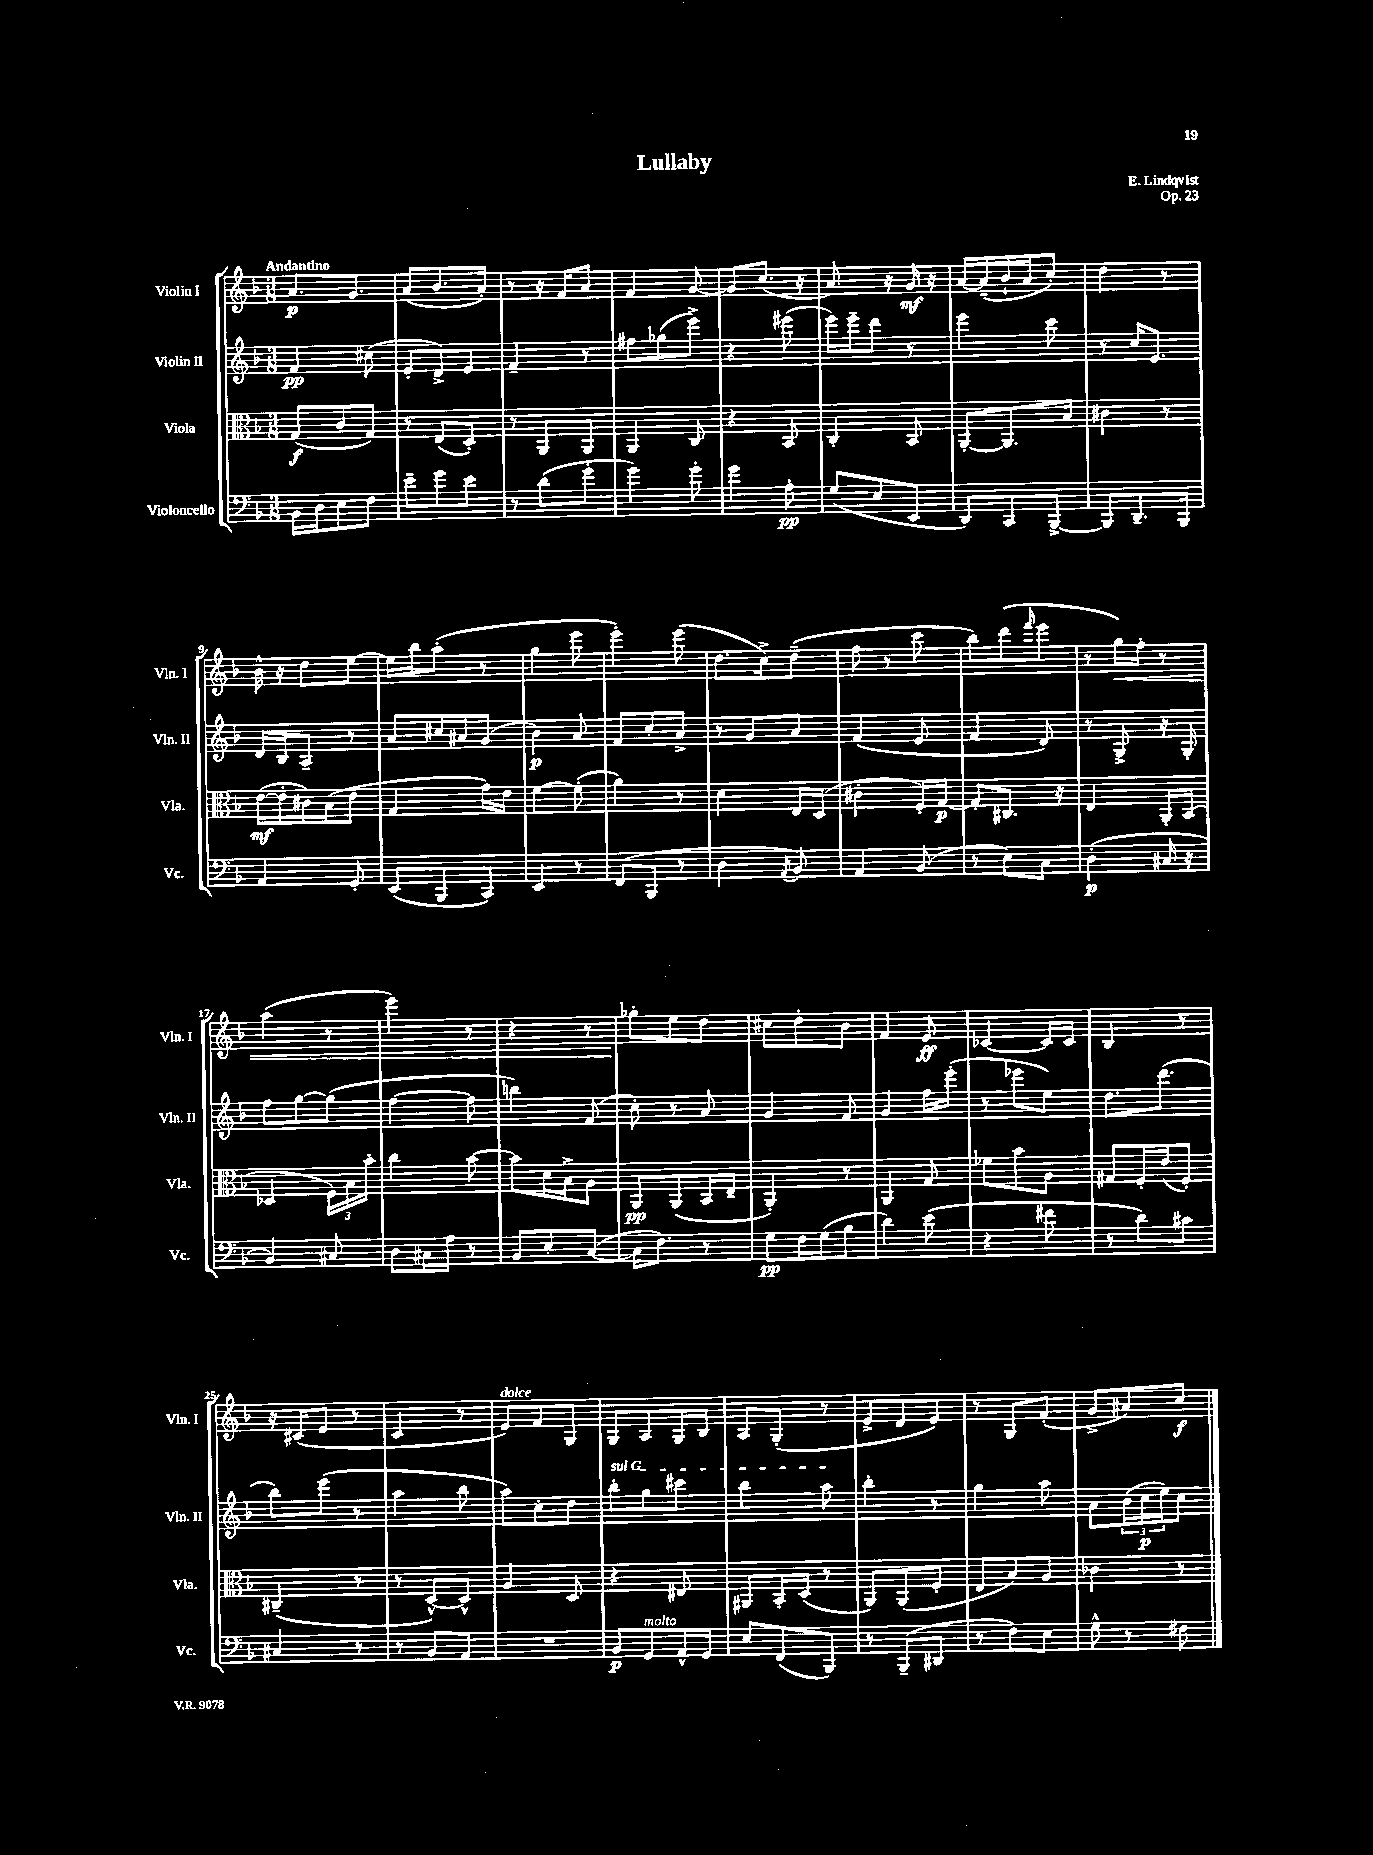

**kern	**dynam	**kern	**dynam	**kern	**dynam	**kern	**dynam
*part4	*part4	*part3	*part3	*part2	*part2	*part1	*part1
*staff4	*staff4	*staff3	*staff3	*staff2	*staff2	*staff1	*staff1
*I"Violoncello	*	*I"Viola	*	*I"Violin II	*	*I"Violin I	*
*I'Vc.	*	*I'Vla.	*	*I'Vln. II	*	*I'Vln. I	*
*clefF4	*	*clefC3	*	*clefG2	*	*clefG2	*
*k[b-]	*	*k[b-]	*	*k[b-]	*	*k[b-]	*
*M3/8	*	*M3/8	*	*M3/8	*	*M3/8	*
=1	=1	=1	=1	=1	=1	=1	=1
!	!	!	!	!	!	!LO:TX:a:B:t=Andantino	!
16BB-\LL	.	(8G/L	f	4f/	pp	8.a/L	p
16D\J	.	.	.	.	.	.	.
8E\	.	8c/	.	.	.	.	.
.	.	.	.	.	.	8.g/J	.
8F\J	.	8G/J)	.	(8cc#X\	.	.	.
=2	=2	=2	=2	=2	=2	=2	=2
8e~\L	.	8r	.	8e'/L	.	(8a/L	.
8g\	.	(8E/L	.	8d^/)	.	8.b-/	.
8e\J	.	8D'/J)	.	8e/J	.	.	.
.	.	.	.	.	.	16a'/Jk)	.
=3	=3	=3	=3	=3	=3	=3	=3
8r	.	8r	.	4f~/	.	8r	.
(8d\L	.	8AA/L	.	.	.	16r	.
.	.	.	.	.	.	16f/KL	.
8g'\J	.	8AA/J	.	8r	.	8a/J	.
=4	=4	=4	=4	=4	=4	=4	=4
4g\)	.	4AA/	.	8ff#X\L	.	4f/	.
.	.	.	.	(8gg-X\	.	.	.
8g'\	.	8C/	.	8eee^\J)	.	[8g/	.
=5	=5	=5	=5	=5	=5	=5	=5
4g\	.	4r	.	4r	.	8g/L]	.
.	.	.	.	.	.	(8.cc/J	.
8A'\	pp	8BB-/	.	(8eee#X\	.	.	.
.	.	.	.	.	.	16r	.
=6	=6	=6	=6	=6	=6	=6	=6
(8G/L	.	4C'/	.	16eee\LL)	.	8.a/)	.
.	.	.	.	16eee~\J	.	.	.
8E/	.	.	.	8ddd\J	.	.	.
.	.	.	.	.	.	16r	.
8EE/J	.	8BB-/	.	8r	.	16g/	mf
.	.	.	.	.	.	16r	.
=7	=7	=7	=7	=7	=7	=7	=7
8DD/L)	.	[8AA'/L	.	4eee\	.	[16a/LL	.
.	.	.	.	.	.	(16a~/]	.
8CC/	.	8.AA/]	.	.	.	16b-`/	.
.	.	.	.	.	.	16a/J	.
[8BBB-^/J	.	.	.	8ccc\	.	8cc'/J)	.
.	.	16B-/Jk	.	.	.	.	.
=8	=8	=8	=8	=8	=8	=8	=8
8BBB-/L]	.	4c#X\	.	8r	.	4dd\	.
8.DD~/	.	.	.	16cc/KL	.	.	.
.	.	.	.	8.e/J	.	.	.
.	.	8r	.	.	.	8r	.
16BBB-/Jk	.	.	.	.	.	.	.
!!LO:LB:g=z
=9	=9	=9	=9	=9	=9	=9	=9
4AA/	.	([16e\LL	mf	16d/LL	.	16b-^^\	.
.	.	16e'\]	.	16B-/J	.	16r	.
.	.	16c#X\)	.	8A~/J	.	8dd\L	.
.	.	(16B-\J	.	.	.	.	.
8GG'/	.	8e\J	.	8r	.	[8ee\J	.
=10	=10	=10	=10	=10	=10	=10	=10
(8EE/L	.	4G/	.	8a/L	.	16ee\LL]	.
.	.	.	.	.	.	16bb-\J	.
8BBB-/	.	.	.	16cc#X/L	.	(8aa'\J	.
.	.	.	.	16a#X/J	.	.	.
8CC/J)	.	16g\LL)	.	(8g/J	.	8r	.
.	.	16e\JJ	.	.	.	.	.
=11	=11	=11	=11	=11	=11	=11	=11
4EE/	.	[4f\	.	4b-\)	p	4gg\	.
8r	.	(8f'\]	.	8a/	.	8eee\	.
=12	=12	=12	=12	=12	=12	=12	=12
(8FF/L	.	4a\)	.	8f/L	.	4eee'\)	.
8BBB-/J	.	.	.	8cc'/	.	.	.
8r	.	8r	.	8a^/J	.	(8eee\	.
=13	=13	=13	=13	=13	=13	=13	=13
4D\	.	4d\	.	8r	.	8.dd\L	.
.	.	.	.	8g/L	.	.	.
.	.	.	.	.	.	16cc^\k)	.
8qAA/	.	.	.	.	.	.	.
8BB-/)	.	16E/LL	.	8a/J	.	(8dd~\J	.
.	.	(16D/JJ	.	.	.	.	.
=14	=14	=14	=14	=14	=14	=14	=14
4AA/	.	4c#X'\	.	(4f/	.	8ff\	.
.	.	.	.	.	.	8r	.
(8BB-/	.	16F'/LL)	.	8e/	.	8ccc\	.
.	.	[16G/JJ	p	.	.	.	.
=15	=15	=15	=15	=15	=15	=15	=15
8r	.	8G'/L]	.	4f/	.	8bb-\L)	.
8E\L)	.	8.C#X/J	.	.	.	(8ddd\	.
.	.	.	.	.	.	16qqfff/	.
8C\J	.	.	.	8d/)	.	8eee\J	.
.	.	16r	.	.	.	.	.
=16	=16	=16	=16	=16	=16	=16	=16
(4D'\	p	4E/	.	8r	.	8r	.
!	!	!	!	!	!	!	!LO:HP:b
.	.	.	.	8G^/	.	16gg\LL)	<
.	.	.	.	.	.	16ff'\JJ	.
16C#X/	.	16AA'/LL	.	16r	.	8r	.
16r	.	(16BB-/JJ	.	16G'/	.	.	.
!!LO:LB:g=z
=17	=17	=17	=17	=17	=17	=17	=17
4BB-/)	.	4D-X/	.	8ff\L	.	(4aa\	.
.	.	.	.	[8gg\	.	.	.
8C#X/	.	24F\LL)	.	(8gg\J]	.	8r	.
.	.	24B-\	.	.	.	.	.
.	.	24b-'\JJ	.	.	.	.	.
=18	=18	=18	=18	=18	=18	=18	=18
8D\L	.	4cc\	.	[4ff\	.	4eee\)	.
16C#X\L	.	.	.	.	.	.	.
16A\JJ	.	.	.	.	.	.	.
8r	.	[8b-\	.	8ff\]	.	8r	.
=19	=19	=19	=19	=19	=19	=19	=19
8BB-/L	.	8b-\L]	.	4bbn\)	.	4r	.
8E'/	.	16d\L	.	.	.	.	.
.	.	16B-^\J	.	.	.	.	.
([8C/J	.	8A\J	.	(8f/	.	8r	.
=20	=20	=20	=20	=20	=20	=20	=20
16C\KL]	.	8AA/L	pp	8cc'\)	.	8gg-X'\L	.
8.F\J)	.	.	.	.	.	.	.
.	.	(8AA/	.	8r	.	8ee\	[
8r	.	16BB-/L	.	8a/	.	8dd\J	.
.	.	16E~/JJ	.	.	.	.	.
=21	=21	=21	=21	=21	=21	=21	=21
8G\L	pp	4AA'/)	.	4g/	.	8cc#X\L	.
16F\L	.	.	.	.	.	8dd'\	.
(16G\J	.	.	.	.	.	.	.
8B-\J	.	8r	.	8f/	.	8b-\J	.
=22	=22	=22	=22	=22	=22	=22	=22
4d\)	.	4AA/	.	4g/	.	4f/	.
(8e\	.	8G/	.	16ff\LL	.	8e/	ff
.	.	.	.	(16eee'\JJ	.	.	.
=23	=23	=23	=23	=23	=23	=23	=23
4r	.	8f-X\L	.	8r	.	[4c-X/	.
.	.	8b-\	.	8eee-X\L	.	.	.
8f#X\	.	8A\J	.	8ee\J)	.	16c-/LL]	.
.	.	.	.	.	.	16c-/JJ	.
=24	=24	=24	=24	=24	=24	=24	=24
8r	.	8G#X/L	.	8.dd\L	.	4B-/	.
8d\L)	.	16F'/L	.	.	.	.	.
.	.	(16e/J	.	(8.ddd\J	.	.	.
8c#X\J	.	8F'/J)	.	.	.	8r	.
!!LO:LB:g=z
=25	=25	=25	=25	=25	=25	=25	=25
4C#X/	.	(4C#X~/	.	8bb-\L)	.	16r	.
.	.	.	.	.	.	(16c#X/KL	.
.	.	.	.	(8eee\J	.	8e/J	.
8r	.	8r	.	8r	.	8r	.
=26	=26	=26	=26	=26	=26	=26	=26
8r	.	8r	.	4aa\	.	4c/	.
8BB-/L	.	[8D^^/L)	.	.	.	.	.
8AA/J	.	8D^^/J]	.	8bb-\	.	8r	.
=27	=27	=27	=27	=27	=27	=27	=27
!	!	!	!	!	!	!LO:TX:a:i:t=dolce	!
4.r	.	4A/	.	8aa\L)	.	8e/L)	.
.	.	.	.	8cc'\	.	8f/	.
.	.	8D/	.	8dd\J	.	8G/J	.
=28	=28	=28	=28	=28	=28	=28	=28
!	!	!	!	!LO:TX:a:i:t=sul G	!	!	!
8BB-/L	p	4r	.	8bb-'\L	.	8G/L	.
!LO:TX:a:i:t=molto	!	!	!	!	!	!	!
8GG/	.	.	.	8gg\	.	8A/	.
16AA^^/L	.	8E#X/	.	8ccc#X\J	.	16G/L	.
16GG/JJ	.	.	.	.	.	16B-/JJ	.
=29	=29	=29	=29	=29	=29	=29	=29
8E/L	.	8AA#X/L	.	4bb-\	.	8A/L	.
(8FF/	.	16BB-'/L	.	.	.	(8G'/J	.
.	.	(16D/JJ	.	.	.	.	.
8BBB-/J)	.	8r	.	8aa\	.	8r	.
=30	=30	=30	=30	=30	=30	=30	=30
8r	.	8AA/L)	.	4bb-'\	.	8e^/L	.
(8BBB-~/L	.	(8AA/	.	.	.	8d/	.
8DD#X/J	.	8F'/J	.	8r	.	8e/J)	.
=31	=31	=31	=31	=31	=31	=31	=31
8r	.	8E/L	.	4gg\	.	8r	.
8F\L)	.	8B-/)	.	.	.	8G/L	.
8E\J	.	8A/J	.	8aa\	.	(8f'/J	.
=32	=32	=32	=32	=32	=32	=32	=32
8G^^\	.	4c-X\	.	8a\L	.	8g^/L	.
8r	.	.	.	(24b-\L	.	8a#X/)	.
.	.	.	.	24cc\	p	.	.
.	.	.	.	24ee\J)	.	.	.
8F#X\	.	8r	.	8cc\J	.	8cc/J	f
==	==	==	==	==	==	==	==
*-	*-	*-	*-	*-	*-	*-	*-
